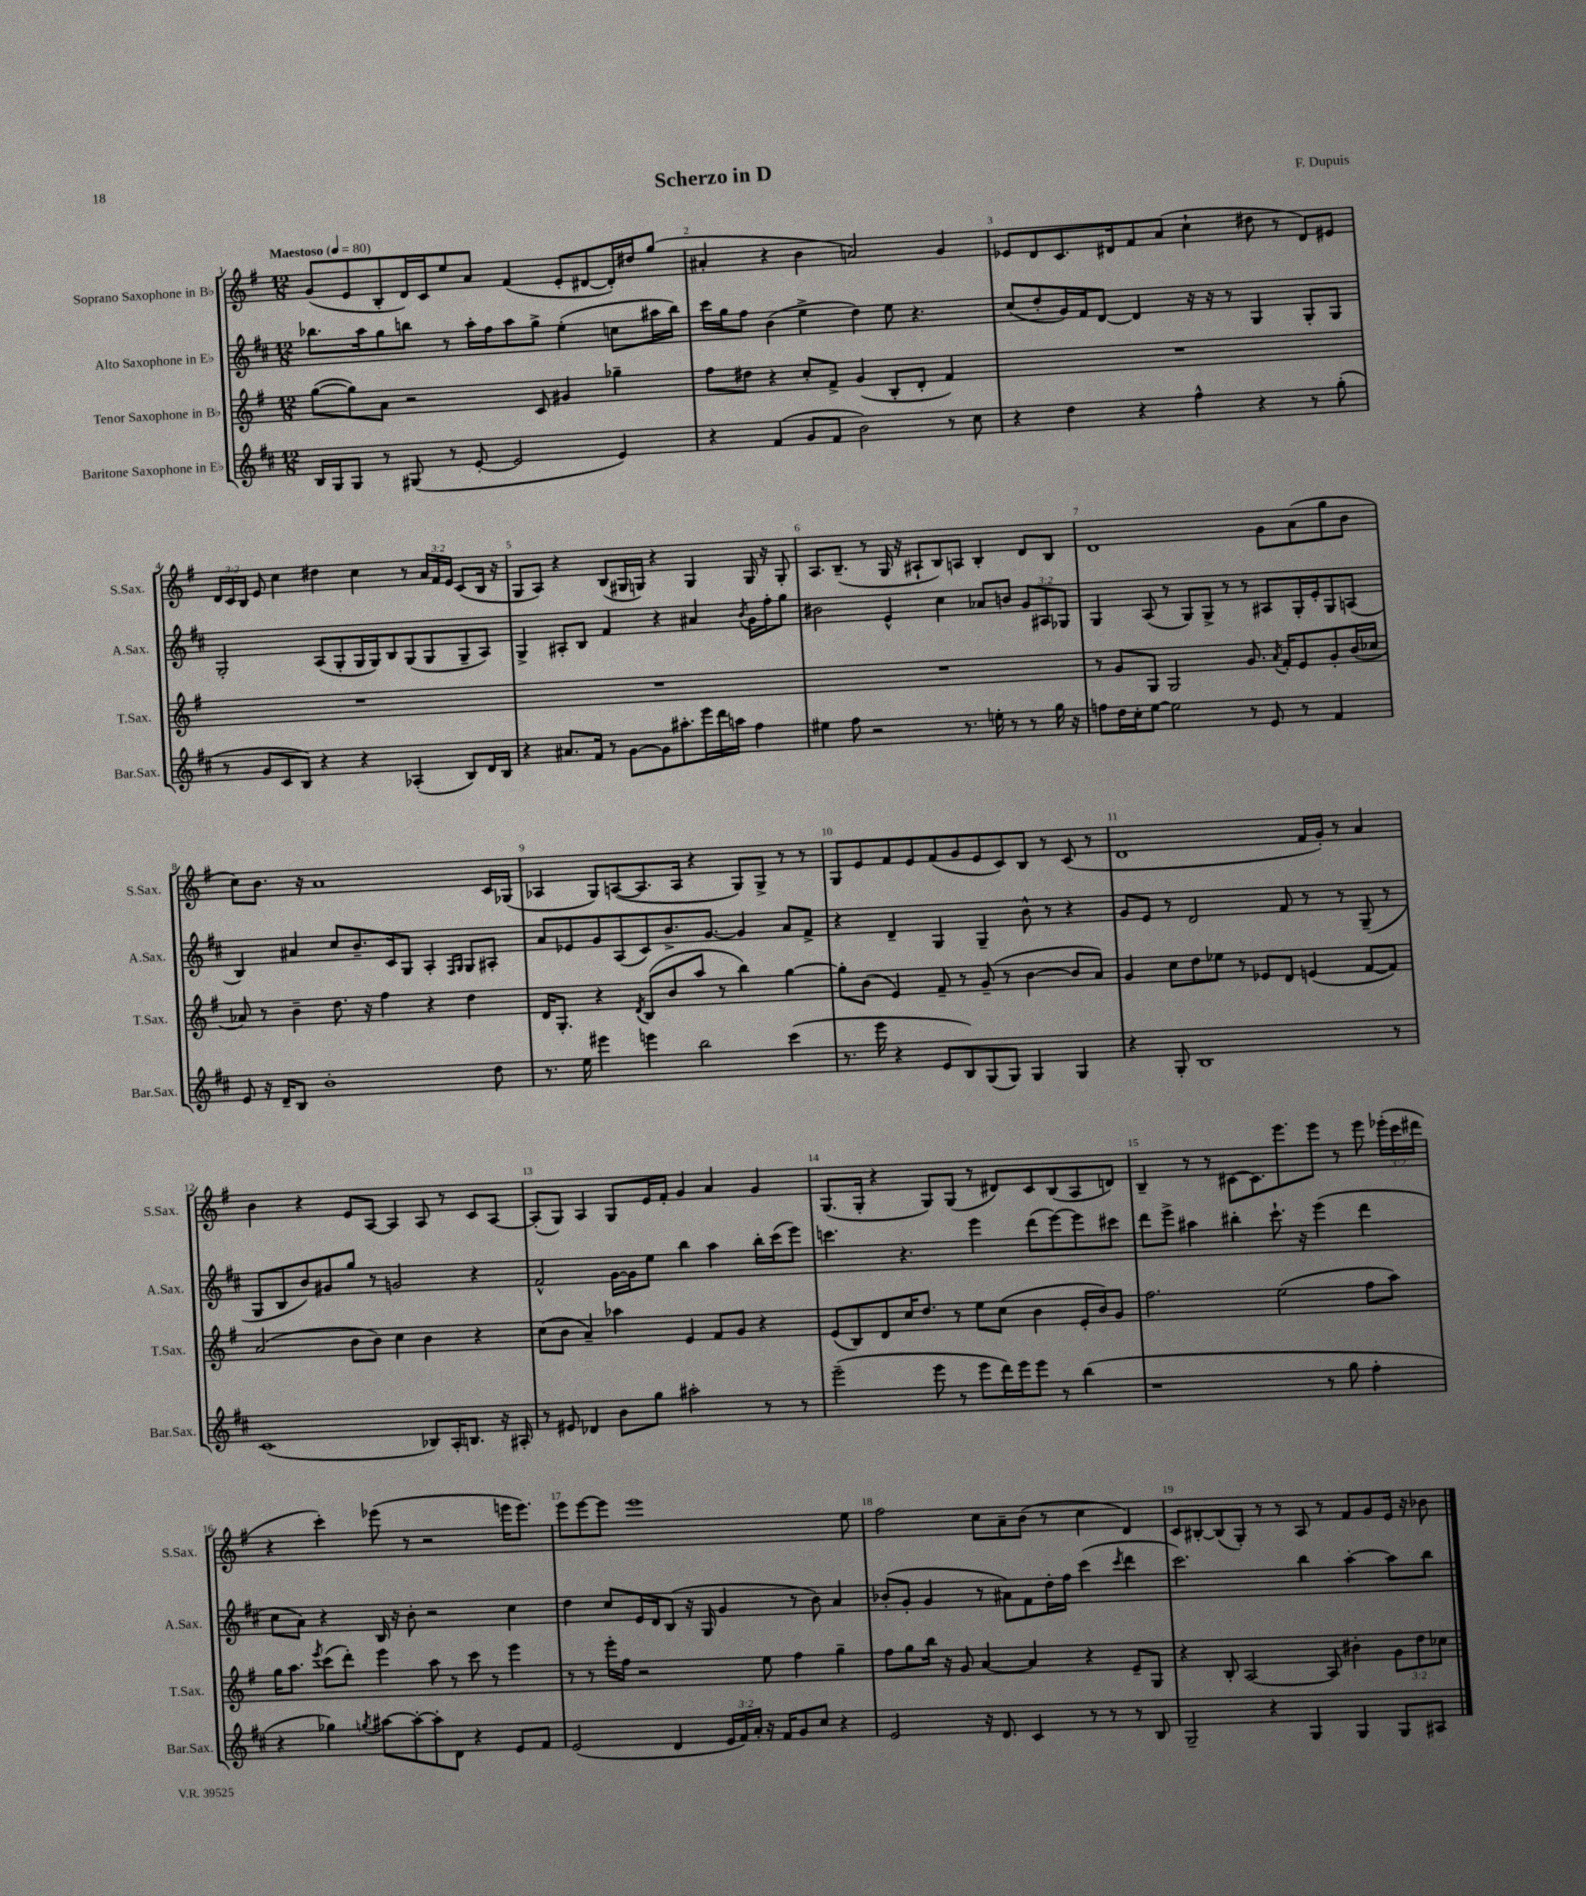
\header { title = "Scherzo in D" composer = "F. Dupuis" }
<<
\new StaffGroup <<
\new Staff = "s0" \with { instrumentName = "Soprano Saxophone in Bb" shortInstrumentName = "S.Sax." } {
    \clef treble \key g \major \numericTimeSignature \time 12/8 \override Staff.TupletNumber.text = #tuplet-number::calc-fraction-text \tempo "Maestoso" 4 = 80
    \autoBeamOff g'8[( e'8 b8-. d'16) c'16 e''8 a'8] fis'4( e'8[-. dis'8~ dis'16-.) dis''16 g''8]( |
    ais'4-. r4 b'4 a'2) g'4 |
    ees'8[ d'8 c'8. dis'16 fis'8 a'8]( c''4-! dis''8 r8 dis'8[) eis'8] |
    \tuplet 3/2 { d'16[ c'16 b16] } e'8 c''4 dis''4 c''4 r8 \tuplet 3/2 { a'16[ fis'16 e'16] } c'8[( b16] r16 |
    g8[ a8]) r4 b8[( gis16 g16]) r4 g4 g16 r16 g8-. |
    a8.[ b8.]--( r8 g16 r16 ais8[-! b8) a8] b4-. d'8[ b8] |
    d'1 g'8[ a'8( g''8 b'8] |
    c''8[) b'8.] r16 a'1 c'16[ ges16]( |
    aes4 g8[) a8~( a8. a16] r4 g8[) g8]-> r8 r8 |
    g8[ e'8 fis'8 e'8 fis'8( g'8 e'8 c'8) b8] r8 c'8( r8 |
    d'1 fis'16[ g'16]-.) r8 a'4 |
    b'4 r4 e'8[ a8]~ a4 a8 r8 c'8[ a8]~ |
    a8[-.( g8]) a4 g8[ e'16 fis'16]-. g'4 a'4 g'4 |
    g8.[( g16]-. r4 g8[) g8]( r8 dis'8[) c'8 b8( a8 d'8]) |
    b4-- r8 r8 cis'8[~ cis'8. e'''8. e'''8] r8 e'''8 \tuplet 3/2 { ees'''16[-.( c'''16 dis'''16] } |
    r4 c'''4-.) ees'''8( r8 r2 e'''16[ e'''8.]) |
    e'''8[ e'''8~ e'''8] e'''1 e''8 |
    fis''2 c''8[ a'8-- b'8]( r8 c''4 d'4) |
    c'8[ bis8~-. bis8( g8]-.) r8 r8 a8 r8 fis'8[ g'8 e'16] r16 bes'8 \bar "|." |
}
\new Staff = "s1" \with { instrumentName = "Alto Saxophone in Eb" shortInstrumentName = "A.Sax." } {
    \clef treble \key d \major \numericTimeSignature \time 12/8 \override Staff.TupletNumber.text = #tuplet-number::calc-fraction-text
    \autoBeamOff bes''8.[ a''16 g''8 b''8] r8 a''16[-. fis''16 a''8 g''8]-> e''4-.( c''8[ ais''16 b''16]) |
    cis'''16[ g''16 fis''8] b'4( e''4-> d''4) e''8 r4. |
    cis''8[( d''8-. g'16) fis'16 d'8]~ d'4 r16 r16 r8 g4 g8[-. g8] |
    g2-. a8[( g8-. g16 g16) b8 g8( g8 g8-- a8]) |
    g4-> ais8[-. b8] fis'4 r4 ais'4 \acciaccatura { b'8 } g'16[ fis''16-. g''8] |
    bis'2 e'4-^ cis''4 aes'8[ b'8] \tuplet 3/2 { g'8[ ais8 ges8] } |
    g4 a8( r8 g8[) g8]-> r8 r8 ais8[ g16-. e'16-. g8 a8]( |
    b4) ais'4 cis''8[ b'8.-- cis'16 g8] a4-. \grace { fis16[ g16] } g8[ ais8]-. |
    a'8[ ees'8 g'8 a8( cis'8) b'8.-> g'8.]~ g'4 a'8[ fis'8]-> |
    r4 d'4-- g4 g4-- b'8-^ r8 r4 |
    g'8[ e'8] r8 d'2 fis'8 r8 r8 g8--( r8 |
    g8[ b8 b'8) gis'8 g''8] r8 g'2 r4 |
    fis'2-^ g'16[~ g'16 e''8] b''4 a''4 b''16[-. cis'''16( e'''8]) |
    c'''4. r4. e'''4 d'''8[( e'''8~) e'''8 cis'''8] |
    d'''8[ e'''8]-> ais''4 bis''4-. cis'''8.-! r16 e'''4( d'''4 |
    cis''8[ a'8]) r4 b16 r16 b'8-. r2 cis''4 |
    d''4 cis''8[ e'16 d'16 b8]( r16 g16 g'4 r8 b'8) a'4 |
    bes'8[-.( g'8]-. g'4 r8 ais'8[) fis'8 d''16-. fis''16] cis'''4( \acciaccatura { cis'''8 } d'''4 |
    cis'''2.) b''4 a''4~-. a''8[ b''8] \bar "|." |
}
\new Staff = "s2" \with { instrumentName = "Tenor Saxophone in Bb" shortInstrumentName = "T.Sax." } {
    \clef treble \key g \major \numericTimeSignature \time 12/8 \override Staff.TupletNumber.text = #tuplet-number::calc-fraction-text
    \autoBeamOff g''8[~( g''8) a'8] r2 c'8 gis'4 ges''4-- |
    fis''8[ dis''8] r4 c''8[-. fis'8]-> g'4( b8[-. d'8]-. fis'4) |
    R1. |
    R1. |
    R1. |
    R1. |
    r8 g'8[ g8] g2 g'8. \acciaccatura { a'8 } fis'16[-. e'8 g'8-. b'16( ces''16] |
    aes'8) r8 b'4-- d''8. r16 fis''4 r4 d''4 |
    d'16[ g8.]-. r4 \acciaccatura { d'8 } b8[( b'8 a''8] r8 b''4) g''4~ |
    g''8[-. b'8]( e'4) fis'8-- r8 g'8--( r8 b'4~ b'8[ a'8]) |
    g'4 c''8[ d''8 ees''8] r8 ees'8[ d'8] e'4( fis'8[~ fis'8]) |
    a'2( b'8[ b'8]) c''4 b'4 r4 |
    c''8[( b'8] a'4--) aes''4 e'4 fis'8[ g'8] r4 |
    e'8[( b8) d'8 c''16 d''8.] r8 e''8[ c''8]( b'4 e'16[-. b'16) g'8] |
    fis''2. e''2( fis''8[ a''8]) |
    g''16[ a''8.] \acciaccatura { e'''8 } c'''8[( d'''8]-.) e'''4 a''8 r8 c'''8 r8 e'''4 |
    r8 r8 e'''16[-. fis''16] r2 e''8 fis''4 g''4-- |
    fis''8[ g''8 b''16] r16 g'8 a'4~ a'4 r4 e'8[-- g8] |
    r4 b8-. a2~ a8 bis'4-. \tuplet 3/2 { g'8[ d''8 ces''8] } \bar "|." |
}
\new Staff = "s3" \with { instrumentName = "Baritone Saxophone in Eb" shortInstrumentName = "Bar.Sax." } {
    \clef treble \key d \major \numericTimeSignature \time 12/8 \override Staff.TupletNumber.text = #tuplet-number::calc-fraction-text
    \autoBeamOff b16[ g16 g8] r8 gis8( r8 e'8~-. e'2 e'4) |
    r4 fis'4( g'8[ fis'8] b'2) r8 cis''8 |
    r4 d''4 r4 fis''4-^ r4 r8 g''8-.( |
    r8 g'8[ cis'8 b8]) r4 r4 aes4-.( b8[) d'16 b16] |
    r4 ais'8.[ fis'16] r8 g'8[~ g'8 ais''8.-. e'''16 d'''16 a''16] fis''4 |
    eis''4 fis''8 r2 r8. e''16-. r8 r8 g''16 r16 |
    f''8[ d''16 cis''16-. e''8]~ e''2 r8 e'8 r8 fis'4 |
    e'8 r16 d'16[-- b8] b'1-. d''8 |
    r8. e''16 eis'''4 e'''4 b''2 cis'''4( |
    r8. e'''16 r4 e'8[ b8) g8( g8]) g4 g4 |
    r4 g8-. b1 r8 |
    cis'1( bes8[) a16-. b8.] r16 ais16-. |
    r8 eis'8 des'4 b'8[ g''8] ais''2-. r8 r8 |
    e'''2--( e'''8 r8 e'''8[ d'''16) e'''16 e'''8] r8 b''4( |
    r1 r8 g''8 fis''4-. |
    r4 ges''4) \acciaccatura { g''8 } ais''8[~ ais''8~-. ais''8-. d'8] r4 e'8[ fis'8] |
    e'2( d'4 \tuplet 3/2 { e'16[ fis'16) a'16]-. } r16 fis'16[ g'8 cis''8] r4 |
    e'2 r16 d'8. cis'4 r8 r8 r8 b8 |
    g2-- r4 g4 g4 g8[ ais8] \bar "|." |
}
>>
>>
\layout { \context { \Score \override BarNumber.break-visibility = ##(#f #t #t) barNumberVisibility = #all-bar-numbers-visible } }
